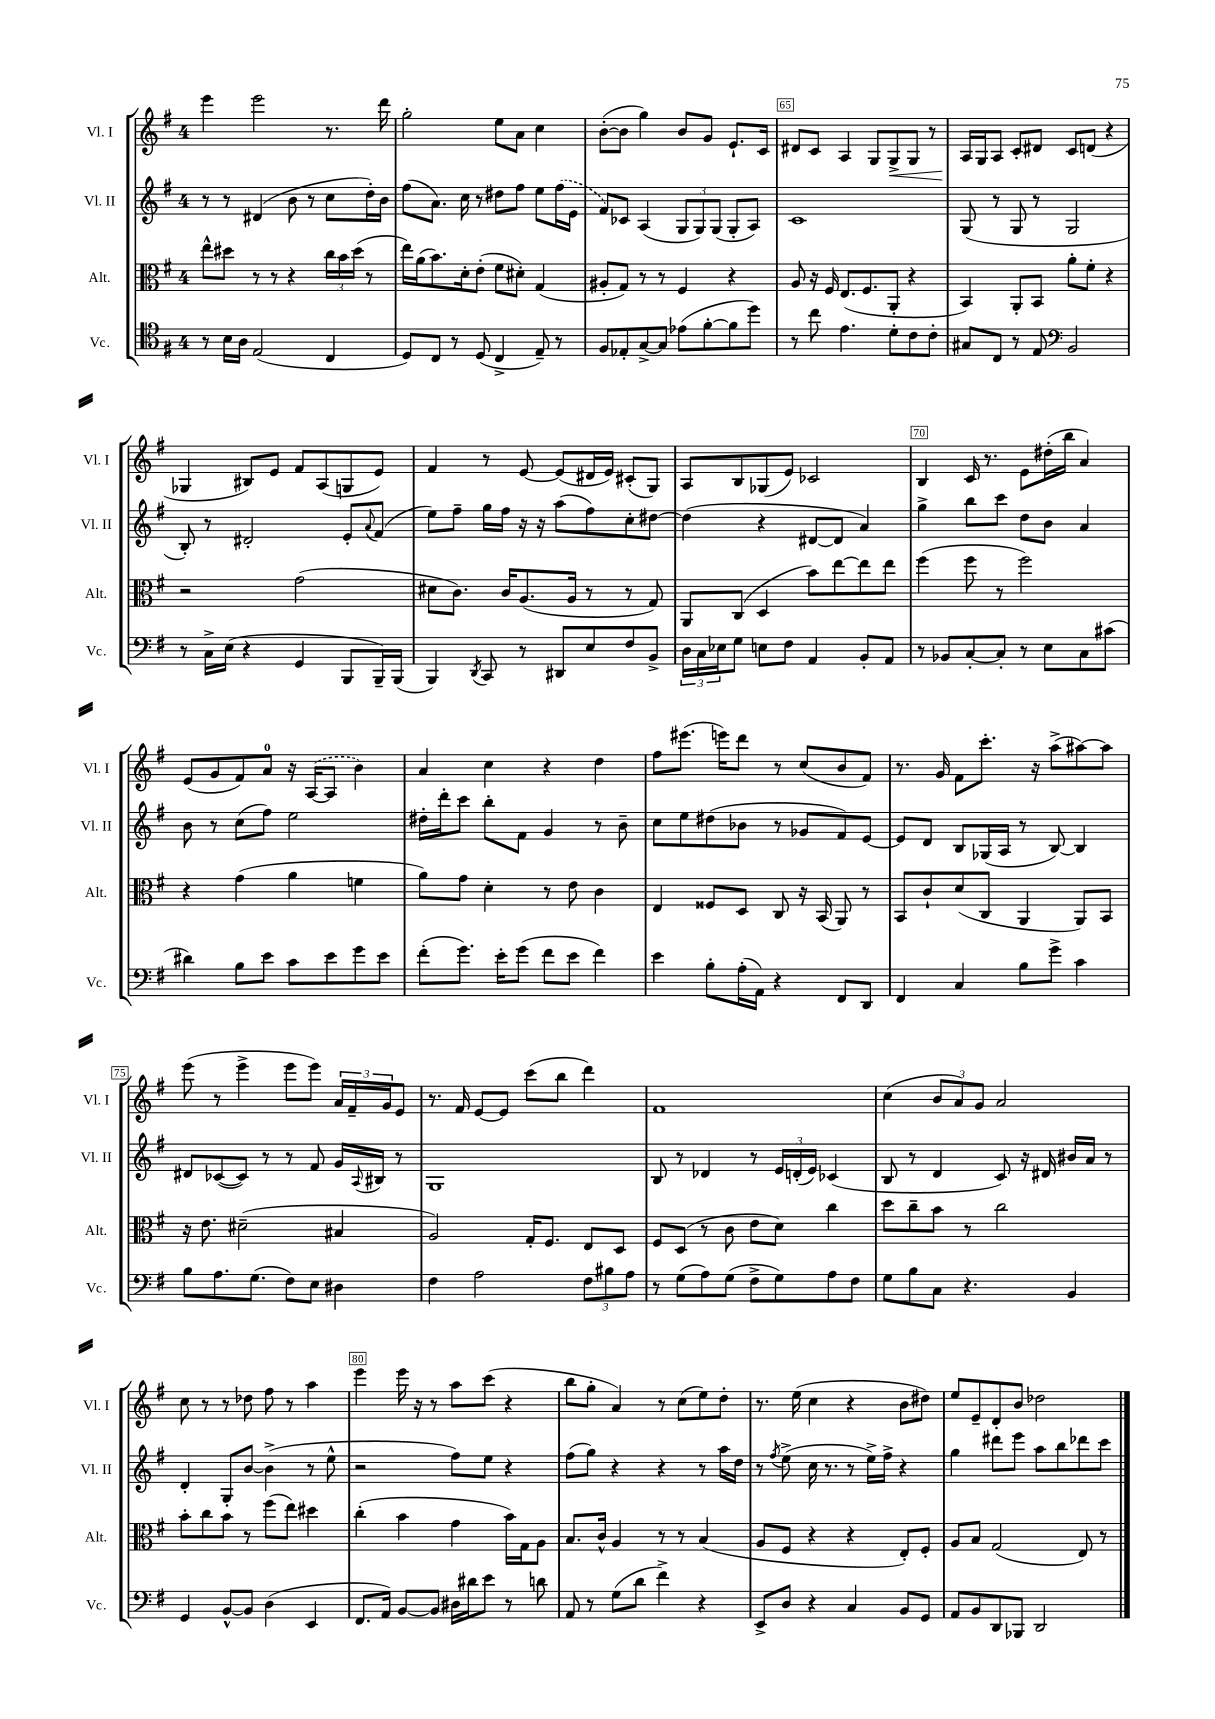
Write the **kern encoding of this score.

**kern	**kern	**kern	**kern	**dynam
*part4	*part3	*part2	*part1	*part1
*staff4	*staff3	*staff2	*staff1	*staff1
*I"Vc.	*I"Alt.	*I"Vl. II	*I"Vl. I	*
*I'Vc.	*I'Alt.	*I'Vl. II	*I'Vl. I	*
*clefC4	*clefC3	*clefG2	*clefG2	*
*k[f#]	*k[f#]	*k[f#]	*k[f#]	*
*M4/4	*M4/4	*M4/4	*M4/4	*
=62	=62	=62	=62	=62
8r	8ee^^\L	8r	4eee\	.
16B\LL	8dd#X\J	8r	.	.
16A\JJ	.	.	.	.
(2E/	8r	(4d#X/	2eee\	.
.	8r	.	.	.
.	4r	8b\	.	.
.	.	8r	.	.
4C/	24cc\LL	8cc\L	8.r	.
.	24b\	.	.	.
.	(24dd#\JJ	.	.	.
.	8r	16dd'\L)	.	.
.	.	16b\JJ	16ddd\	.
=63	=63	=63	=63	=63
8D/L)	16ee\LL)	(8ff#\L	2gg'\	.
.	(16a\J	.	.	.
8C/J	8.b\)	8.a\J)	.	.
8r	.	.	.	.
.	16d'\k	16cc\	.	.
(8D/	(8e'\J	8r	.	.
4C^/	8f#\L	8dd#X\L	8ee\L	.
.	8d#X'\J)	8ff#\J	8a\J	.
8E~/)	(4G/	8ee\L	4cc\	.
8r	.	(16ff#\L	.	.
.	.	16e\JJ	.	.
=64	=64	=64	=64	=64
8F#/L	8A#X'/L	8f#/L)	([8b'\L	.
8E-X'/	8G/J)	8c-X/J	8b\J]	.
[8G^/	8r	(4A/	4gg\)	.
8G/J]	8r	.	.	.
(8e-X\L	4F#/	12G/L	8b/L	.
.	.	12G/)	.	.
[8f#'\	.	.	8g/J	.
.	.	(12G/J	.	.
8f#\]	4r	8G'/L	8.e`/L	.
8dd\J)	.	8A/J)	.	.
.	.	.	16c/Jk	.
=65	=65	=65	=65	=65
8r	8A/	1c	8d#X/L	.
8cc\	16r	.	8c/J	.
.	16F#/	.	.	.
4.e\	(8.E/L	.	4A/	.
.	8.F#/	.	.	.
.	.	.	8G/L	.
!	!	!	!	!LO:HP:b
8d'\L	8AA'/J	.	8G^/	<
8c\	4r	.	8G/J	.
8c'\J	.	.	8r	.
=66	=66	=66	=66	=66
8G#X/L	4BB/)	(8G/	16A/LL	.
.	.	.	16G/J	[
8C/J	.	8r	8A/J	.
8r	8AA'/L	8G/	8c'/L	.
8E/	8BB/J	8r	8d#X/J	.
*clefF4	*	*	*	*
2BB/	8a'\L	2G/	8c/L	.
.	8f#'\J	.	(8dn/J	.
.	4r	.	4r	.
!!LO:LB:g=z
=67	=67	=67	=67	=67
8r	2r	8B'/)	4G-X/	.
16C^\LL	.	8r	.	.
(16E\JJ	.	.	.	.
4r	.	2d#X'/	8B#X/L)	.
.	.	.	8e/J	.
4GG/	(2g\	.	8f#/L	.
.	.	.	(8A/	.
8BBB/L	.	8e'/L	8Gn/	.
.	.	8qqa/	.	.
16BBB~/L)	.	(8f#/J	8e/J)	.
(16BBB/JJ	.	.	.	.
=68	=68	=68	=68	=68
4BBB/)	8d#X\L	8ee\L)	4f#/	.
.	8.c\J)	8ff#~\J	.	.
8qDD/	.	.	.	.
8CC/	.	16gg\LL	8r	.
.	16c/KL	16ff#\JJ	.	.
8r	(8.A/	16r	[8e/	.
.	.	16r	.	.
8DD#X/L	.	(8aa\L	(8e/L]	.
.	16A/Jk	.	.	.
8E/	8r	8ff#\)	16d#X/L	.
.	.	.	16e/JJ)	.
8F#/	8r	8cc'\	(8c#X'/L	.
8BB^/J	8G/)	[8dd#X\J	8G/J)	.
=69	=69	=69	=69	=69
24D\LL	8AA/L	(4dd#\]	8A/L	.
24C\	.	.	.	.
24E-X\J	.	.	.	.
8G\J	(8C/J	.	8B/	.
8En\L	4D/	4r	(8G-X/	.
8F#\J	.	.	8e/J)	.
4AA/	8b\L)	[8d#X/L	2c-X/	.
.	[8ee\	8d#/J]	.	.
8BB'/L	8ee\]	4a/)	.	.
8AA/J	8ee\J	.	.	.
=70	=70	=70	=70	=70
8r	(4ff#\	4gg^\	4B/	.
8BB-X/L	.	.	.	.
[8C'/	8ff#\	8bb\L	16c/	.
.	.	.	8.r	.
8C'/J]	8r	8ccc\J	.	.
8r	2ff#\)	8dd\L	8e\L	.
8E\L	.	8b\J	(16dd#X'\L	.
.	.	.	16bb\JJ	.
8C\	.	4a/	4a/)	.
(8c#X\J	.	.	.	.
!!LO:LB:g=z
=71	=71	=71	=71	=71
4d#X\)	4r	8b\	(8e/L	.
.	.	8r	8g/	.
8B\L	(4g\	(8cc\L	8f#/)	.
8e\J	.	8ff#\J)	8a/J	.
8c\L	4a\	2ee\	16r	.
.	.	.	([16A/KL	.
8e\	.	.	8A/J]	.
8g\	4fn\	.	4b\)	.
8e\J	.	.	.	.
=72	=72	=72	=72	=72
(8f#'\L	8a\L)	16dd#X'\LL	4a/	.
.	.	16ddd'\J	.	.
8.g\J)	8g\J	8ccc\J	.	.
.	4d'\	8bb'\L	4cc\	.
16e'\KL	.	.	.	.
(8g\J	.	8f#\J	.	.
8f#\L	8r	4g/	4r	.
8e\J	8e\	.	.	.
4f#\)	4c\	8r	4dd\	.
.	.	8b~\	.	.
=73	=73	=73	=73	=73
4e\	4E/	8cc\L	8ff#\L	.
.	.	8ee\	(8.eee#X\J	.
8B'\L	8F##X/L	(8dd#X\	.	.
.	.	.	16eeen\KL)	.
(16A'\L	8D/J	8b-X\J	8ddd\J	.
16AA\JJ)	.	.	.	.
4r	8C/	8r	8r	.
.	16r	8g-X/L	(8cc/L	.
.	(16BB/	.	.	.
8FF#/L	8AA/)	8f#/)	8b/	.
8DD/J	8r	[8e/J	8f#/J)	.
=74	=74	=74	=74	=74
4FF#/	8BB/L	8e/L]	8.r	.
.	8c`/	8d/J	.	.
.	.	.	16g/	.
4C/	(8d/	8B/L	8f#\L	.
.	8C/J	(16G-X/L	8.ccc'\J	.
.	.	16A/JJ	.	.
8B\L	4AA/	8r	.	.
.	.	.	16r	.
8g^\J	.	[8B/)	(8aa^\L	.
4c\	8AA/L)	4B/]	[8aa#X\)	.
.	8BB/J	.	8aa#\J]	.
!!LO:LB:g=z
=75	=75	=75	=75	=75
8B\L	16r	8d#X/L	(8eee\	.
.	8.e\	.	.	.
8.A\	.	([8c-X/	8r	.
.	(2d#X~\	8c-/J])	4eee^\	.
(8.G\J	.	.	.	.
.	.	8r	.	.
8F#\L)	.	8r	8eee\L	.
8E\J	.	8f#/	8eee\J)	.
4D#X\	4B#X/	16g/LL	24a/LL	.
.	.	.	24f#~/	.
.	.	8qqA/	.	.
.	.	16B#X/JJ	.	.
.	.	.	24g/J	.
.	.	8r	8e/J	.
=76	=76	=76	=76	=76
4F#\	2A/)	1G	8.r	.
.	.	.	16f#/	.
2A\	.	.	[8e/L	.
.	.	.	8e/J]	.
.	16G'/KL	.	(8ccc\L	.
.	8.F#/J	.	.	.
.	.	.	8bb\J	.
12F#\L	8E/L	.	4ddd\)	.
12B#X\	.	.	.	.
.	8D/J	.	.	.
12A\J	.	.	.	.
=77	=77	=77	=77	=77
8r	8F#/L	8B/	1f#	.
(8G\L	(8D/J	8r	.	.
8A\)	8r	4d-X/	.	.
(8G\J	8c\	.	.	.
8F#^\L	8e\L	8r	.	.
8G\)	8d\J)	24e/LL	.	.
.	.	(24dn'/	.	.
.	.	24e/JJ)	.	.
8A\	4cc\	(4c-X/	.	.
8F#\J	.	.	.	.
=78	=78	=78	=78	=78
8G\L	8dd\L	8B/	(4cc\	.
8B\	8cc~\	8r	.	.
8C\J	8b\J	4d/	12b/L	.
.	.	.	12a/)	.
4.r	8r	.	.	.
.	.	.	12g/J	.
.	2cc\	8c/)	2a/	.
.	.	16r	.	.
.	.	16d#X/	.	.
4BB/	.	16b#X/LL	.	.
.	.	16a/JJ	.	.
.	.	8r	.	.
!!LO:LB:g=z
=79	=79	=79	=79	=79
4GG/	8b'\L	4d'/	8cc\	.
.	8cc\	.	8r	.
[8BB^^/L	8b\J	8G'/L	8r	.
8BB/J]	8r	[8b/J	8dd-X\	.
(4D\	(8ff#\L	(4b^\]	8ff#\	.
.	8ee\J)	.	8r	.
4EE/	4dd#X\	8r	4aa\	.
.	.	8ee^^\	.	.
=80	=80	=80	=80	=80
8.FF#/L	(4cc'\	2r	4eee\	.
16AA/Jk)	.	.	.	.
[8BB/L	4b\	.	16eee\	.
.	.	.	16r	.
8BB/J]	.	.	8r	.
16D#X\LL	4g\	8ff#\L)	8aa\L	.
16d#X\J	.	.	.	.
8e\J	.	8ee\J	(8ccc\J	.
8r	16b\LL)	4r	4r	.
.	16G\J	.	.	.
8dn\	8A\J	.	.	.
=81	=81	=81	=81	=81
8AA/	8.B/L	(8ff#\L	8bb\L	.
8r	.	8gg\J)	8gg'\J	.
.	16c^^/Jk	.	.	.
(8G\L	4A/	4r	4a/)	.
8d\J	.	.	.	.
4f#^\)	8r	4r	8r	.
.	8r	.	(8cc\L	.
4r	(4B/	8r	8ee\)	.
.	.	16aa\LL	8dd'\J	.
.	.	16dd\JJ	.	.
=82	=82	=82	=82	=82
8EE^/L	8A/L	8r	8.r	.
.	.	8qff#/	.	.
8D/J	8F#/J	(8ee^\	.	.
.	.	.	(16ee\	.
4r	4r	16cc\	4cc\	.
.	.	8.r	.	.
4C/	4r	8r	4r	.
.	.	16ee^\LL)	.	.
.	.	16ff#^\JJ	.	.
8BB/L	8E'/L)	4r	8b\L	.
8GG/J	8F#'/J	.	8dd#X\J)	.
=83	=83	=83	=83	=83
8AA/L	8A/L	4gg\	8ee/L	.
8BB/	8B/J	.	8e~/	.
8DD/	(2G/	8ddd#X\L	8d'/	.
8BBB-X/J	.	8eee\J	8b/J	.
2DD/	.	8aa\L	2dd-X\	.
.	.	8bb\	.	.
.	8E/)	8ddd-X\	.	.
.	8r	8ccc\J	.	.
==	==	==	==	==
*-	*-	*-	*-	*-
